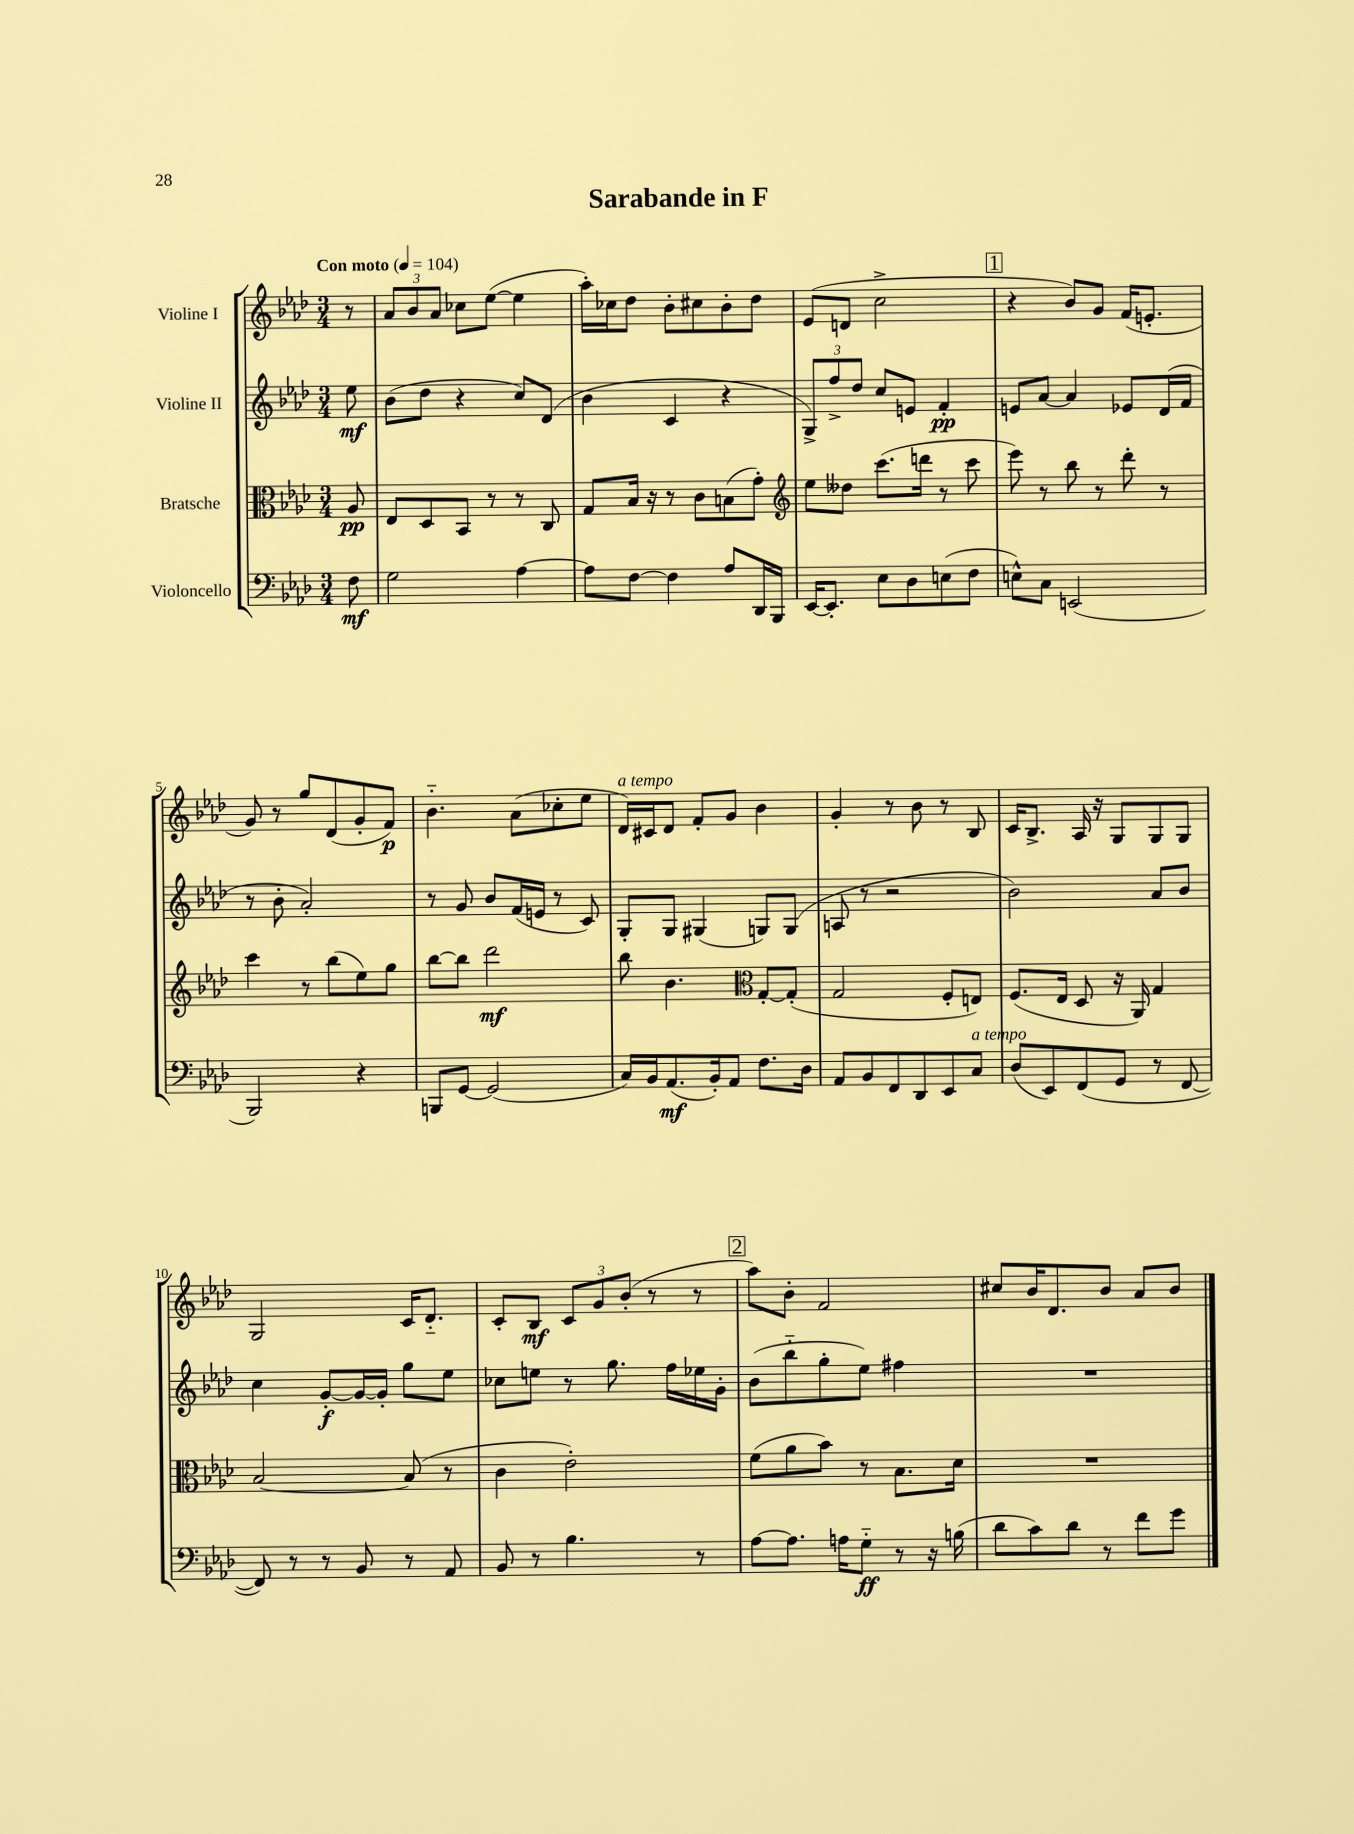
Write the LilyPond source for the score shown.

\header { title = "Sarabande in F" }
<<
\new StaffGroup <<
\new Staff = "s0" \with { instrumentName = "Violine I" } {
    \clef treble \key aes \major \numericTimeSignature \time 3/4 \partial 8 \tempo "Con moto" 4 = 104
    r8 |
    \tuplet 3/2 { aes'8 bes'8 aes'8 } ces''8 ees''8~( ees''4 |
    aes''16-.) ces''16 des''8 bes'8-. cis''8 bes'8-. des''8 |
    ees'8( d'8 c''2-> |
    \mark \markup { \box "1" } r4 bes'8) g'8 f'16( e'8.-. |
    g'8) r8 g''8 des'8( g'8-. f'8\p) |
    bes'4.-_ aes'8( ces''8-. ees''8 |
    des'16^\markup { \italic "a tempo" }) cis'16 des'8 f'8-. g'8 bes'4 |
    g'4-. r8 bes'8 r8 bes8 |
    c'16 bes8.-> aes16 r16 g8 g8 g8 |
    g2 c'16 des'8.-_ |
    c'8-. bes8\mf \tuplet 3/2 { c'8 g'8 bes'8-.( } r8 r8 |
    \mark \markup { \box "2" } aes''8) bes'8-. f'2 |
    cis''8 bes'16 des'8. bes'8 aes'8 bes'8 \bar "|." |
}
\new Staff = "s1" \with { instrumentName = "Violine II" } {
    \clef treble \key aes \major \numericTimeSignature \time 3/4 \partial 8
    ees''8\mf |
    bes'8( des''8 r4 c''8) des'8( |
    bes'4 c'4 r4 |
    \tuplet 3/2 { g8->) f''8-> des''8 } c''8 e'8 f'4-.\pp |
    \mark \markup { \box "1" } e'8 aes'8~ aes'4 ees'8 des'16( f'16 |
    r8 bes'8-. aes'2-.) |
    r8 g'8 bes'8 f'16( e'16 r8 c'8) |
    g8-. g8 gis4( g8) g8( |
    a8 r8 r2 |
    bes'2) aes'8 bes'8 |
    c''4 g'8~-.\f g'16~ g'16-. g''8 ees''8 |
    ces''8 e''8 r8 g''8. f''16 ees''16 g'16-. |
    \mark \markup { \box "2" } bes'8( bes''8-_ g''8-. ees''8) fis''4 |
    R2. \bar "|." |
}
\new Staff = "s2" \with { instrumentName = "Bratsche" } {
    \clef alto \key aes \major \numericTimeSignature \time 3/4 \partial 8
    aes8\pp |
    ees8 des8 bes,8 r8 r8 c8 |
    g8 bes16 r16 r8 c'8 b8( g'8-.) |
    \clef treble ees''8 deses''8 c'''8.( d'''16 r8 c'''8 |
    \mark \markup { \box "1" } ees'''8) r8 bes''8 r8 des'''8-. r8 |
    c'''4 r8 bes''8( ees''8) g''8 |
    bes''8~ bes''8 des'''2\mf |
    bes''8 bes'4. \clef alto g8~-. g8-.( |
    g2 f8-. e8) |
    f8.( ees16 des8 r16 aes,16) g4 |
    bes2~ bes8( r8 |
    c'4 ees'2-.) |
    \mark \markup { \box "2" } f'8( aes'8 bes'8) r8 bes8. des'16 |
    R2. \bar "|." |
}
\new Staff = "s3" \with { instrumentName = "Violoncello" } {
    \clef bass \key aes \major \numericTimeSignature \time 3/4 \partial 8
    f8\mf |
    g2 aes4~ |
    aes8 f8~ f4 aes8 des,16 bes,,16 |
    ees,16~ ees,8.-. ees8 des8 e8( f8 |
    \mark \markup { \box "1" } e8-^) c8 e,2( |
    bes,,2) r4 |
    b,,8 g,8~ g,2( |
    c16) bes,16 aes,8.\mf( bes,16-.) aes,8 f8. des16 |
    aes,8 bes,8 f,8 des,8 ees,8 c8^\markup { \italic "a tempo" } |
    des8( ees,8) f,8( g,8 r8 f,8~ |
    f,8) r8 r8 bes,8 r8 aes,8 |
    bes,8 r8 bes4. r8 |
    \mark \markup { \box "2" } aes8~ aes8. a16 g8-_\ff r8 r16 b16( |
    des'8 c'8) des'8 r8 f'8 g'8 \bar "|." |
}
>>
>>
